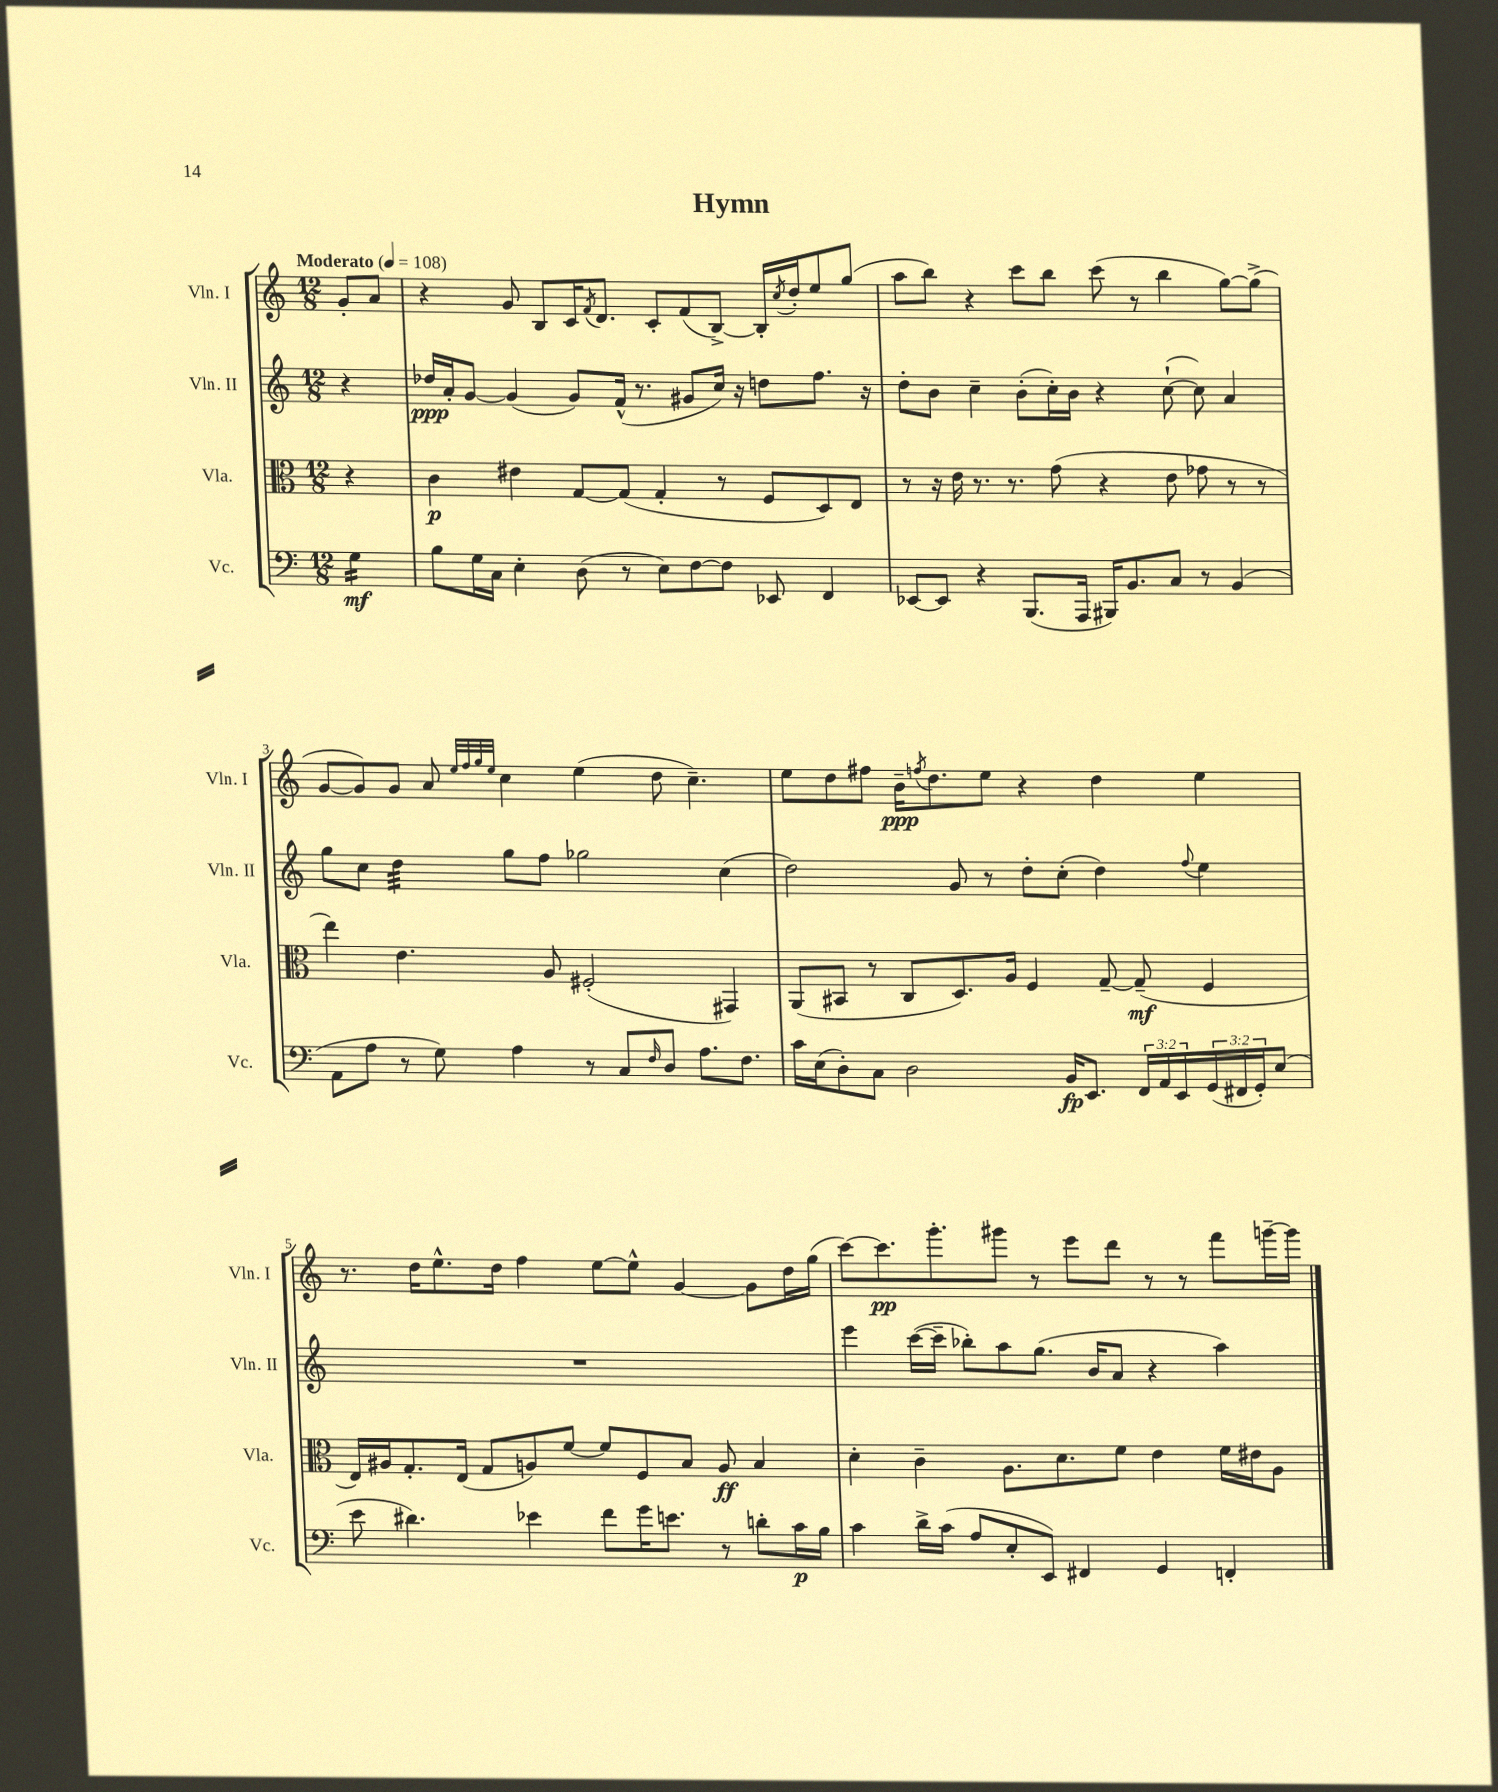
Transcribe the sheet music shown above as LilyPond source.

\header { title = "Hymn" }
<<
\new StaffGroup <<
\new Staff = "s0" \with { instrumentName = "Vln. I" shortInstrumentName = "Vln. I" } {
    \clef treble \key c \major \numericTimeSignature \time 12/8 \partial 4 \tempo "Moderato" 4 = 108
    g'8-. a'8 |
    r4 g'8 b8 c'16 \acciaccatura { f'8 } d'8. c'8-. f'8( b8~->) b16-. \acciaccatura { c''8 } d''16-. e''8 g''8( |
    a''8 b''8) r4 c'''8 b''8 c'''8( r8 b''4 g''8~) g''8->( |
    g'8~ g'8) g'8 a'8 \grace { e''32 f''32 g''32 e''32 } c''4 e''4( d''8 c''4.--) |
    e''8 d''8 fis''8 b'16--\ppp \acciaccatura { f''8 } d''8. e''8 r4 d''4 e''4 |
    r8. d''16 e''8.-^ d''16 f''4 e''8~ e''8-^ g'4~ g'8 d''16 g''16( |
    c'''8~) c'''8.\pp g'''8.-. gis'''8 r8 e'''8 d'''8 r8 r8 f'''8 g'''16~-- g'''16 \bar "|." |
}
\new Staff = "s1" \with { instrumentName = "Vln. II" shortInstrumentName = "Vln. II" } {
    \clef treble \key c \major \numericTimeSignature \time 12/8 \partial 4
    r4 |
    des''16\ppp a'16-. g'8~ g'4( g'8) f'16-^( r8. gis'8 c''16) r16 d''8 f''8. r16 |
    d''8-. b'8 c''4-- b'8-.( c''16-.) b'16 r4 c''8~-!( c''8) a'4 |
    g''8 c''8 d''4:32 g''8 f''8 ges''2 c''4( |
    d''2) g'8 r8 d''8-. c''8-.( d''4) \appoggiatura { f''8 } e''4 |
    R1. |
    e'''4 c'''16~( c'''16-- bes''8-.) a''8 g''8.( b'16 a'8 r4 a''4) \bar "|." |
}
\new Staff = "s2" \with { instrumentName = "Vla." shortInstrumentName = "Vla." } {
    \clef alto \key c \major \numericTimeSignature \time 12/8 \partial 4
    r4 |
    c'4\p eis'4 g8~ g8( g4-. r8 f8 d8) e8 |
    r8 r16 e'16 r8. r8. g'8( r4 e'8 ges'8 r8 r8 |
    e''4) e'4. a8 fis2-.( gis,4) |
    a,8( bis,8 r8 c8 d8.) a16 f4 g8~-- g8--\mf( f4 |
    e16) ais16 g8.-. e16( g8 a8) f'8~ f'8 f8 b8 a8\ff b4 |
    d'4-. c'4-- a8. d'8. f'8 e'4 f'16 eis'16 a8 \bar "|." |
}
\new Staff = "s3" \with { instrumentName = "Vc." shortInstrumentName = "Vc." } {
    \clef bass \key c \major \numericTimeSignature \time 12/8 \override Staff.TupletNumber.text = #tuplet-number::calc-fraction-text \partial 4
    g4:16\mf |
    b8 g16 c16 e4-. d8( r8 e8) f8~ f8 ees,8 f,4 |
    ees,8~ ees,8 r4 b,,8.( a,,16 bis,,16) b,8. c8 r8 b,4( |
    a,8 a8 r8 g8) a4 r8 c8 \grace { f16 } d8 a8. f8. |
    c'16 e16( d8-.) c8 d2 b,16\fp e,8. \tuplet 3/2 { f,16 a,16 e,16 } \tuplet 3/2 { g,16( fis,16 g,16-.) } e8( |
    e'8 dis'4.) ees'4 f'8 g'16 e'8. r8 d'8-. c'16\p b16 |
    c'4 d'16-> c'16( a8 e8-. e,8) fis,4 g,4 f,4-. \bar "|." |
}
>>
>>
